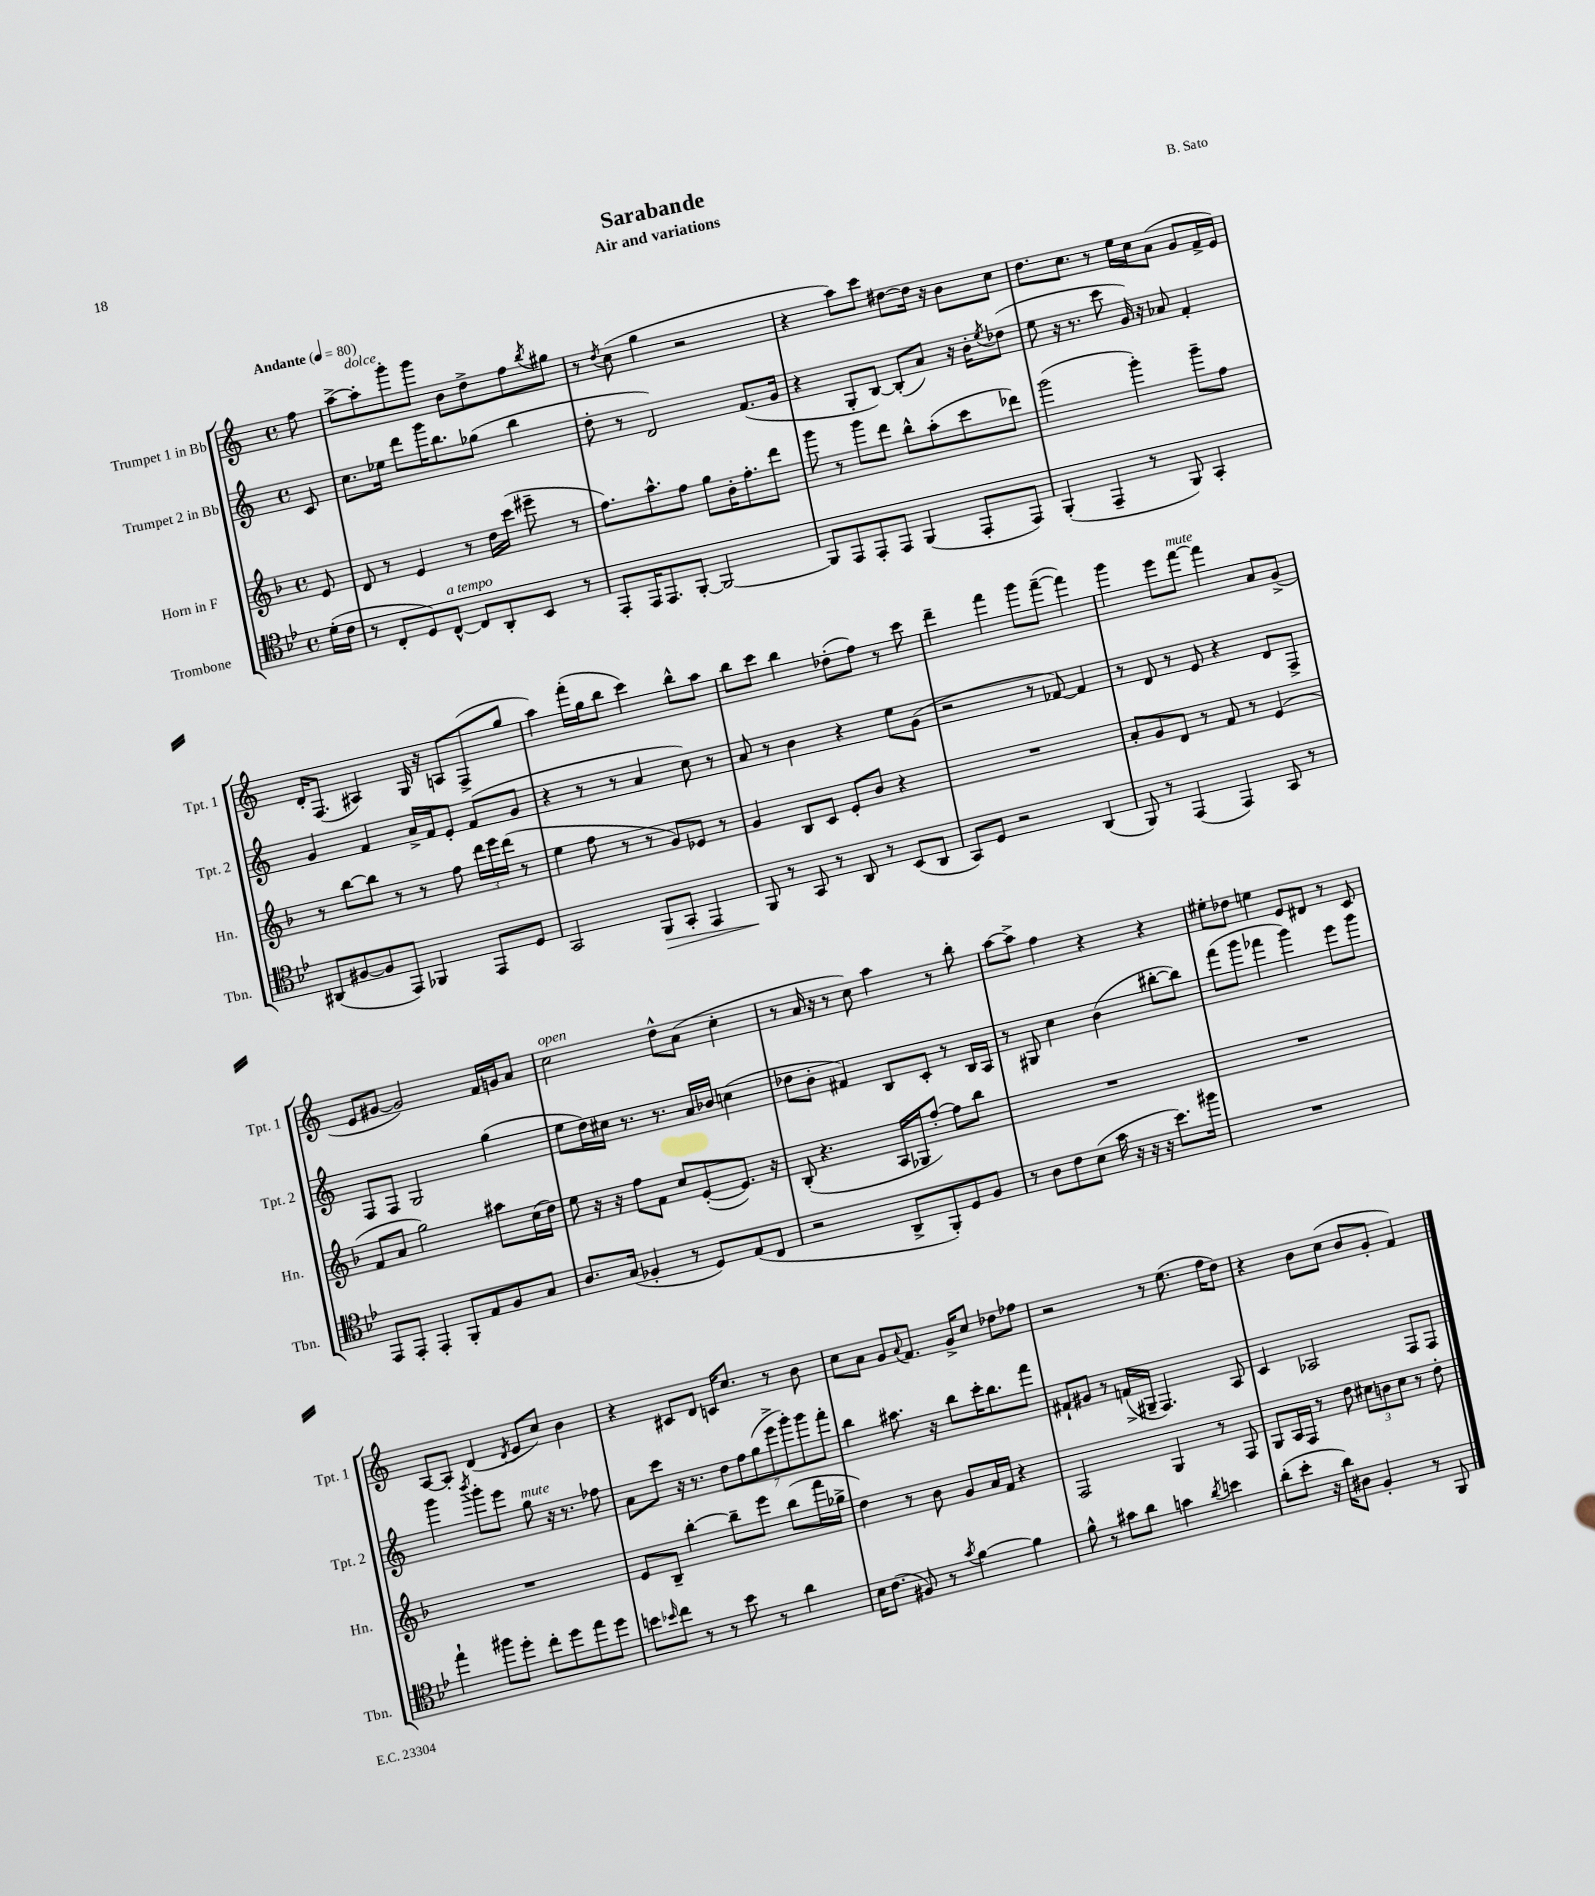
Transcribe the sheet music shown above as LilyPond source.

\header { title = "Sarabande" composer = "B. Sato" subtitle = "Air and variations" }
<<
\new StaffGroup <<
\new Staff = "s0" \with { instrumentName = "Trumpet 1 in Bb" shortInstrumentName = "Tpt. 1" } {
    \clef treble \key c \major \defaultTimeSignature \time 4/4 \partial 8 \tempo "Andante" 4 = 80
    f''8 |
    a''8~-> a''8-.^\markup { \italic "dolce" } g'''8-. g'''8 b'8 d''8-> f''8 \acciaccatura { b''8 } gis''8 |
    r8 \acciaccatura { d''8 } c''8( g''4 r2 |
    r4 a''8) c'''8 dis''8~ dis''16 r16 b'8 c''8 |
    d''8. c''8. r8 e''16 c''16 a'8( g'8 f'16-> e'16) |
    d'16-. f8.( ais4) g16 r16 a8 f8->( g''8 |
    a''4) f'''16-.( g''16 b''8 c'''4) b''8-^ a''8 |
    b''8 c'''8 b''4 des''8-.( f''8) r8 c'''8 |
    d'''4-- f'''4 g'''8 f'''8~--( f'''4) |
    g'''4 e'''8 f'''8~^\markup { \italic "mute" } f'''4 a'8 g'8->( |
    e'8 gis'8~ gis'2) f'16 g'16 a'8 |
    c''2^\markup { \italic "open" } d''8-^ a'8( c''4-. |
    r8 a'16 r16 r8 c''8) a''4 r8 b''8-. |
    a''8~ a''8-> f''4 r4 r4 |
    eis''8-. des''8 e''4 e'8 dis'8 r8 c'8 |
    a8~ a8-. d'4( \acciaccatura { d'8 } e'8 c''8) b'4 |
    r4 cis'8 d'8 c'16 c''8. r8 b'8 |
    c''8 a'8 g'8 \appoggiatura { a'8 } f'8. g'16-> c''8 des''8 fes''8 |
    r2 r8 e''8.( f''16 d''8) |
    r4 b'8 c''8( b'8 g'8-. f'4) \bar "|." |
}
\new Staff = "s1" \with { instrumentName = "Trumpet 2 in Bb" shortInstrumentName = "Tpt. 2" } {
    \clef treble \key c \major \defaultTimeSignature \time 4/4 \partial 8
    c'8 |
    c''8. ees''16 d'''8 g'''16 b''8. ges''8( b''4 |
    d''8-. r8 d'2) f'8.( g'16 |
    r4 g8-. b8~) b8-.( a'8) r16 b'16-. \acciaccatura { e''8 } des''8( |
    e''8 r16 r8. c'''8 g'16) r16 aes'8 f'4-. |
    g'4 f'4 a'16-> f'16 e'8-. f'8( g'8 |
    r4 r8 r8 a'4 c''8) r8 |
    a'8 r8 b'4 r4 e''8 g'8( |
    r2 r8 fes'8~) fes'4 |
    r8 d'8 r8 e'8 r4 d'8 f8-> |
    f8 f8 g2 g''4( |
    e''8 d''16) cis''16 r8. r8. a'16 bes'16 c''4( |
    des''8 b'8-. fis'4) b8 c'8-. r8 b16 a16 |
    r8 gis8 c''4 b'4( bis''8~-. bis''8) |
    f'''8( g'''8 fes'''4 g'''4) e'''8 g'''8 |
    g'''4 \acciaccatura { b'''8 } g'''8-. e'''8 g''8^\markup { \italic "mute" } r16 r8. fes''8 |
    a'8 c'''8 r16 r8. \tuplet 7/4 { d''8 f''8 g''8( e'''8-> g'''8-.) g'''8 f'''8-. } |
    b''4 ais''8. r16 b''8 c'''16-. b''8. f'''8 |
    fis'8-! gis'8 r8 f'16->( gis16-- f4.) a8 |
    c'4 aes2 f8 f8 \bar "|." |
}
\new Staff = "s2" \with { instrumentName = "Horn in F" shortInstrumentName = "Hn." } {
    \clef treble \key f \major \defaultTimeSignature \time 4/4 \partial 8
    e'8 |
    d'8 r8 e'4 r8 d''16 c'''16( eis'''8-- r8 |
    f''8.) a''8.-^ f''8 g''8 bes'16-. f''8.-. d'''8 |
    g'''8 r8 g'''8 d'''8 bes''8-^ a''8-.( c'''8 des'''8) |
    g'''2( g'''4-.) g'''8-- f''8 |
    r8 bes''8~ bes''8 r8 r8 f''8 \tuplet 3/2 { d'''16 e'''16 d'''16( } r8 |
    e''4 f''8 r8 r8 g'8) ees'8 r8 |
    g'4 bes8 c'8 e'8-. bes'8 r4 |
    R1 |
    a'8-. g'8 d'8 r8 f'8 r8 e'4( |
    f'8 a'8 g''2) ais''8 c''16( d''16) |
    e''8 r16 r16 f''8 f'8 c''8 e'8~-.( e'8.) r16 |
    bes8-.( r4. a16 ges16 f''8~-.) f''8 bes''8 |
    R1 |
    R1 |
    R1 |
    e'8 bes8-- bes''4~-. bes''8-- e'''8 bes''8( f'''16 ges''16-> |
    d''4) r8 bes'8 g'8 a'16 f'16 r4 |
    f2 g4 r8 f8 |
    g8 a16 f16 r8 d''8 \tuplet 3/2 { cis''8 b'8 cis''8 } r8 d''8-. \bar "|." |
}
\new Staff = "s3" \with { instrumentName = "Trombone" shortInstrumentName = "Tbn." } {
    \clef tenor \key bes \major \defaultTimeSignature \time 4/4 \partial 8
    d'16-.( c'16 |
    r8 c8-. d8) c8~-^^\markup { \italic "a tempo" } c8 a,8-. bes,8 r8 |
    ees,8-. ees,16 ees,8. f,8~-. f,2~ |
    f,8 ees,8 ees,8-. ees,8 f,4( ees,8-. ees,8) |
    f,4-.( ees,4-- r8 f,8) g,4-. |
    ais,8( fis8~ fis8 ees,8) fes,4 ees,8 d8 |
    g,2 f,8\> g,8-. ees,4 |
    f,8\! r8 g,8 r8 a,8 r8 bes,8( a,8 |
    g,8) d8 r2 a,4( |
    f,8) r8 ees,4( ees,4) g,8 r8 |
    ees,8 ees,8-. ees,4-. f,8-. ees8 f8 g8 |
    a8. g16( fes4-. r8 d8) ees8( c8 |
    r2 a,8-> f,8-.) d8 f8 |
    r8 a8 c'8 bes8( g'16 r16 r16 r16 bes'8.) fis''16 |
    R1 |
    ees''4-! fis''8 d''8-. c''8-. d''8 ees''8 d''8 |
    b'8 \grace { bes'16 } c''8 r8 r8 bes'8 r8 a'4 |
    bes16 c'8.( fis8) r8 \acciaccatura { g'8 } f'4~ f'4 |
    f'8-^ r8 gis'8 a'8 g'4 \acciaccatura { a'8 } b'4 |
    a'8-.( bes'8-. r16 a'16) ais8 f4-. r8 f,8 \bar "|." |
}
>>
>>
\layout { \context { \Score \remove "Bar_number_engraver" } }
